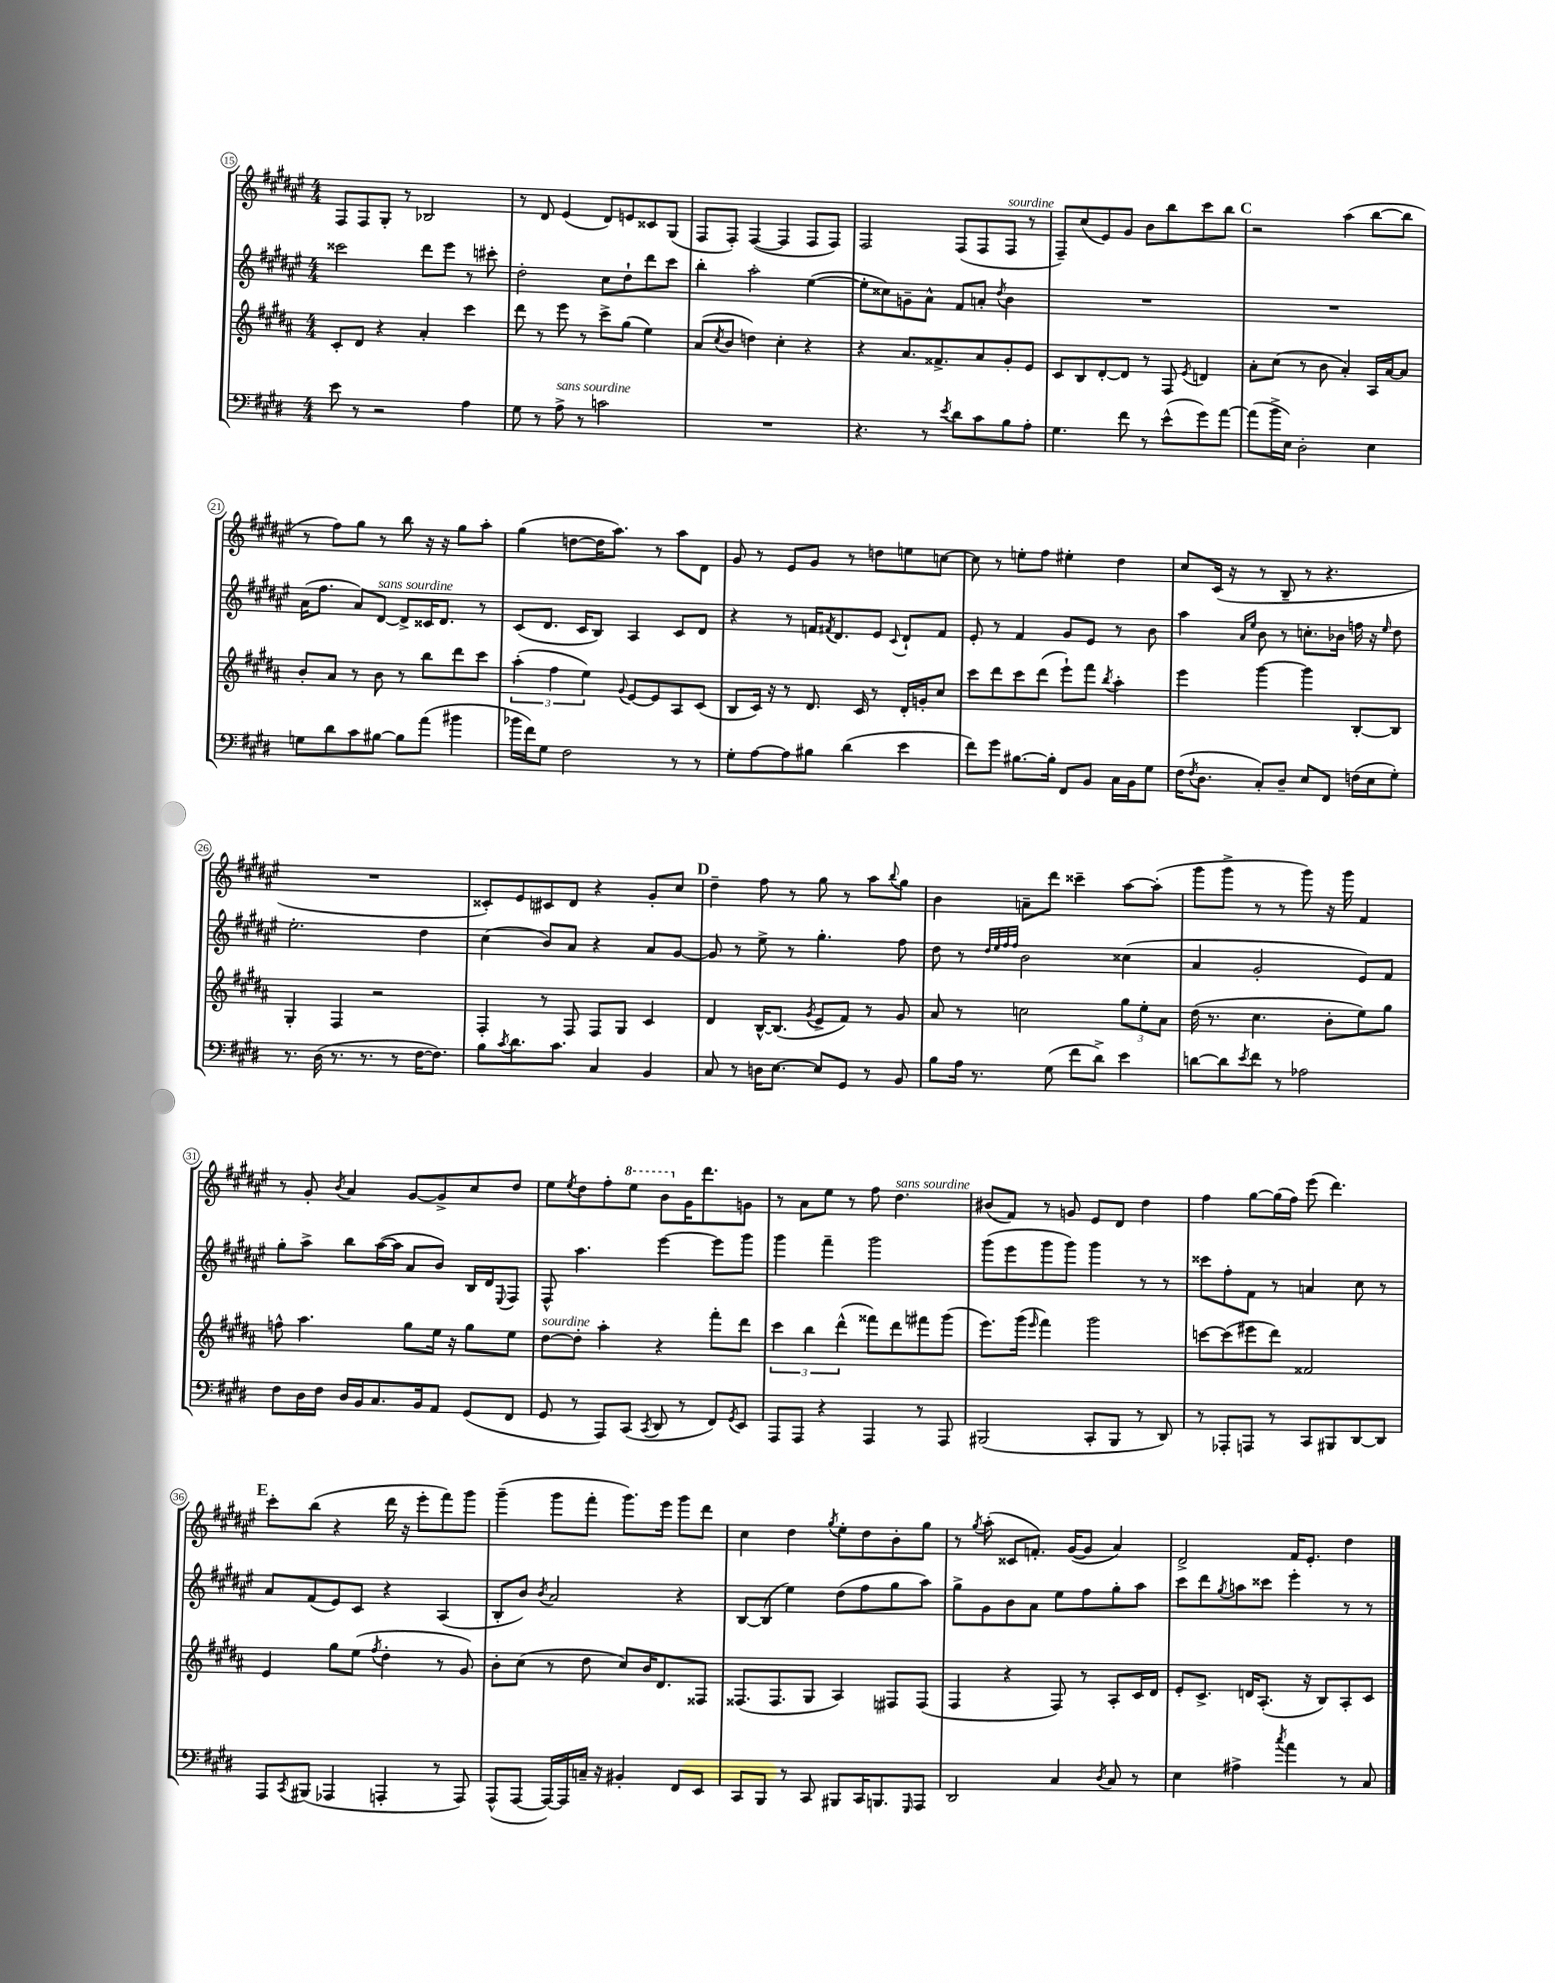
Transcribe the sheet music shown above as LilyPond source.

<<
\new StaffGroup <<
\new Staff = "s0" {
    \clef treble \key fis \major \numericTimeSignature \time 4/4
    fis8 fis8 gis8-. r8 bes2 |
    r8 dis'8 eis'4( dis'8) e'8 cisis'8 gis8( |
    fis8 fis8-.) fis4~( fis4 fis8 fis8) |
    fis2 fis8( fis8 fis8^\markup { \italic "sourdine" } r8 |
    fis8--) cis''8( eis'8) gis'8 b'8 b''8 cis'''8 b''8 |
    \mark \markup { \bold "C" } r2 ais''4( b''8~ b''8 |
    r8 fis''8) gis''8 r8 b''8 r16 r16 gis''8 ais''8-. |
    gis''4( d''8~ d''16 ais''8.) r8 ais''8 dis'8 |
    gis'8 r8 eis'8 gis'8 r8 d''8 e''8 c''8~ |
    c''8 r8 e''8-. fis''8 eis''4-. dis''4 |
    cis''8 cis'16( r16 r8 b8-- r8 r4. |
    R1 |
    cisis'8-.) eis'8 cis'8 dis'8 r4 gis'8-. cis''8 |
    \mark \markup { \bold "D" } dis''4-- fis''8 r8 gis''8 r8 ais''8 \appoggiatura { b''8 } gis''8 |
    b'4 a'8-- dis'''8 cisis'''4-- ais''8~ ais''8-.( |
    gis'''8 gis'''8-> r8 r8 gis'''8) r16 gis'''16 fis'4 |
    r8 gis'8-. \acciaccatura { b'8 } ais'4 gis'8~ gis'8-> cis''8 dis''8 |
    eis''8 \acciaccatura { eis''8 } dis''8 fis''8-. \ottava #1 eis'''8 b''8 \ottava #0 gis'16 dis'''8. g'8 |
    r8 ais'8 eis''8 r8 fis''8 dis''4.^\markup { \italic "sans sourdine" } |
    bis'8( fis'8) r8 g'8 eis'8 dis'8 dis''4 |
    fis''4 gis''8~ gis''16( fis''16) eis'''8( dis'''4.) |
    \mark \markup { \bold "E" } cis'''8-. b''8( r4 dis'''16 r16 eis'''8-. fis'''8) gis'''8 |
    gis'''4--( gis'''8 fis'''8-. gis'''8.) eis'''16 gis'''8 dis'''8 |
    cis''4 dis''4 \acciaccatura { gis''8 } eis''8-. dis''8 b'8-. gis''8 |
    r8 \acciaccatura { gis''8 } ais''8-.( cisis'8 f'8.-.) gis'16~( gis'8 ais'4) |
    dis'2-> fis'16 eis'8.-. dis''4 \bar "|." |
}
\new Staff = "s1" {
    \clef treble \key fis \major \numericTimeSignature \time 4/4
    cisis'''2 dis'''8 eis'''8 r8 cis'''8-. |
    dis''2-. cis''8 dis''8-! dis'''8 cis'''8 |
    b''4-. ais''2-. eis''4~( |
    eis''8-. cisis''8) g'8-- ais'8-^ fis'8 a'8-. \acciaccatura { dis''8 } b'4 |
    R1 |
    \mark \markup { \bold "C" } R1 |
    ais'16( fis''8. ais'8) dis'8~^\markup { \italic "sans sourdine" } dis'8-> cisis'16 dis'8. r8 |
    cis'8( dis'8. cis'16 b8) ais4 cis'8 dis'8 |
    r4 r8 f'16 \acciaccatura { fis'8 } dis'8. eis'8 \appoggiatura { cis'8 } dis'8-! fis'8 |
    eis'8-. r8 fis'4 gis'8 eis'8 r8 b'8 |
    ais''4 \grace { ais'16 eis''16 } b'8 r8 c''8.-. bes'16 f''16 r16 \grace { eis''16 } dis''8 |
    eis''2.-. dis''4 |
    cis''4( b'8) ais'8 r4 ais'8 gis'8~ |
    \mark \markup { \bold "D" } gis'8 r8 eis''8-> r8 gis''4.-. fis''8 |
    dis''8 r8 \grace { dis''32 eis''32 fis''32 fis''32 } b'2 cisis''4( |
    ais'4 gis'2-. eis'8) fis'8 |
    gis''8-. ais''8-> b''8 ais''16~( ais''16 ais'8 b'8) b16 dis'16 \appoggiatura { eis8 } fis8 |
    fis8-^ ais''4. eis'''4~ eis'''8 gis'''8 |
    gis'''4 fis'''4-- gis'''2 |
    gis'''8( eis'''8 gis'''8 gis'''8) gis'''4 r8 r8 |
    cisis'''8 fis''8-. fis'8 r8 a'4 cis''8 r8 |
    \mark \markup { \bold "E" } ais'8 fis'8( eis'8) cis'8 r4 ais4( |
    b8-. b'8) \acciaccatura { b'8 } ais'2 r4 |
    b8~ b8( eis''4) dis''8( fis''8 gis''8 ais''8) |
    gis''8-> gis'8 b'8 ais'8 eis''8 fis''8 gis''8-. ais''8 |
    cis'''8 dis'''8 \acciaccatura { gis''8 } a''8 cisis'''8 eis'''4-. r8 r8 \bar "|." |
}
\new Staff = "s2" {
    \clef treble \key b \major \numericTimeSignature \time 4/4
    cis'8-. dis'8 r4 ais'4-. cis'''4 |
    dis'''8 r8 e'''8 r8 cis'''8-> gis''8( e''4) |
    ais'8( \acciaccatura { cis''8 } b'8 d''4) cis''4-. r4 |
    r4 ais'8. fisis'8.-> ais'8 gis'8-. e'8 |
    cis'8 b8 dis'8~-. dis'8 r8 fis8 \acciaccatura { e'8 } d'4 |
    \mark \markup { \bold "C" } ais'8-. cis''8( r8 b'8 ais'4-.) ais16 ais'16~ ais'8 |
    b'8-. ais'8 r8 b'8 r8 b''8 dis'''8 cis'''8 |
    \tuplet 3/2 { ais''4-.( fis''4 e''4) } \appoggiatura { gis'8 } e'8~ e'8 ais8 cis'8( |
    b8 cis'16) r16 r8 dis'8. cis'16 r8 dis'16-. g'16-. cis''8 |
    cis'''8 dis'''8 cis'''8 dis'''8( e'''8-!) fis'''8 \acciaccatura { b''8 } ais''4-. |
    e'''4 gis'''4~ gis'''4 b8~-. b8 |
    gis4-. fis4 r2 |
    fis4-. r8 fis8 fis8 gis8 cis'4 |
    \mark \markup { \bold "D" } dis'4 b16~-^ b8.( \acciaccatura { gis'8 } e'8-> fis'8) r8 gis'8 |
    ais'8 r8 c''2 \tuplet 3/2 { gis''8 e''8-. ais'8 } |
    dis''16( r8. cis''4. b'8-. e''8) gis''8 |
    f''8-^ ais''4. gis''8 e''16 r16 gis''8 e''8 |
    dis''8~^\markup { \italic "sourdine" } dis''8-. ais''4-. r4 fis'''8-. dis'''8 |
    \tuplet 3/2 { cis'''4 b''4 dis'''4-^( } fisis'''8) dis'''8 fis'''8 gis'''8( |
    e'''8.) gis'''16( \grace { e'''16 } fis'''4) gis'''2 |
    c'''8~ c'''8( eis'''8 dis'''8) fisis'2 |
    \mark \markup { \bold "E" } e'4 gis''8 e''8( \acciaccatura { fis''8 } dis''4-. r8 gis'8) |
    b'8-. cis''8( r8 dis''8 cis''8) b'16 dis'8. fisis8 |
    fisis8.( fisis8. gis8 ais4) fis8 fis8( |
    fis4 r4 fis8) r8 ais8-. cis'16 dis'16 |
    e'8-. cis'8.-> d'16 ais8.-.( r16 b8) ais8-. cis'8 \bar "|." |
}
\new Staff = "s3" {
    \clef bass \key e \major \numericTimeSignature \time 4/4
    e'8 r8 r2 a4 |
    gis8 r8 a8->^\markup { \italic "sans sourdine" } r8 c'2 |
    R1 |
    r4. r8 \acciaccatura { e'8 } dis'8 cis'8 b8 a8-. |
    gis4. fis'8 r8 e'8-^( gis'8) a'8~ |
    \mark \markup { \bold "C" } a'8( b'16-> e16) dis2-. e4 |
    g8 dis'8 cis'8 bis8~ bis8 a'8( bis'4 |
    bes'16 fis'16) gis8 fis2 r8 r8 |
    gis8-. a8~ a8 bis8 dis'4( e'4 |
    fis'8) gis'8 bis8.~ bis16-. fis,8 b,8 cis16 b,16 gis8 |
    fis16( \acciaccatura { fis8 } dis8. cis8-.) dis8-- e8 fis,8 f16( e16 gis8-.) |
    r8. dis16( r8. r8. r8 fis16~ fis8.) |
    b8 \acciaccatura { cis'8 } dis'8. cis'8. cis4 b,4 |
    \mark \markup { \bold "D" } cis8 r8 d16 e8.~ e8 gis,8 r8 b,8 |
    b8 a16 r8. gis8( fis'8 dis'8->) e'4 |
    d'8~ d'8 \acciaccatura { e'8 } fis'8 r8 aes2 |
    fis8 dis16 fis16 dis16 b,16 cis8. b,16 a,8 gis,8( fis,8 |
    gis,8 r8 a,,8) cis,8( \acciaccatura { cis,8 } dis,8 r8 fis,8) \acciaccatura { gis,8 } e,8 |
    a,,8 a,,8 r4 a,,4 r8 a,,8 |
    bis,,2( cis,8-. bis,,8 r8 dis,8) |
    r8 aes,,8-. a,,8 r8 cis,8 bis,,8 dis,8~ dis,8 |
    \mark \markup { \bold "E" } a,,8 \acciaccatura { cis,8 } bis,,8( aes,,4 a,,4-. r8 a,,8) |
    a,,8-^( a,,8~ a,,16~) a,,16 c16-- r16 bis,4-. fis,8 e,8 |
    cis,8 b,,8 r8 cis,8 bis,,8 cis,16 b,,8. \grace { gis,,16 } a,,8 |
    dis,2 cis4 \acciaccatura { dis8 } cis8 r8 |
    e4 ais4-> \acciaccatura { cis''8 } a'4 r8 cis8 \bar "|." |
}
>>
>>
\layout { \context { \Score currentBarNumber = #15 \override BarNumber.stencil = #(make-stencil-circler 0.1 0.3 ly:text-interface::print) } }
